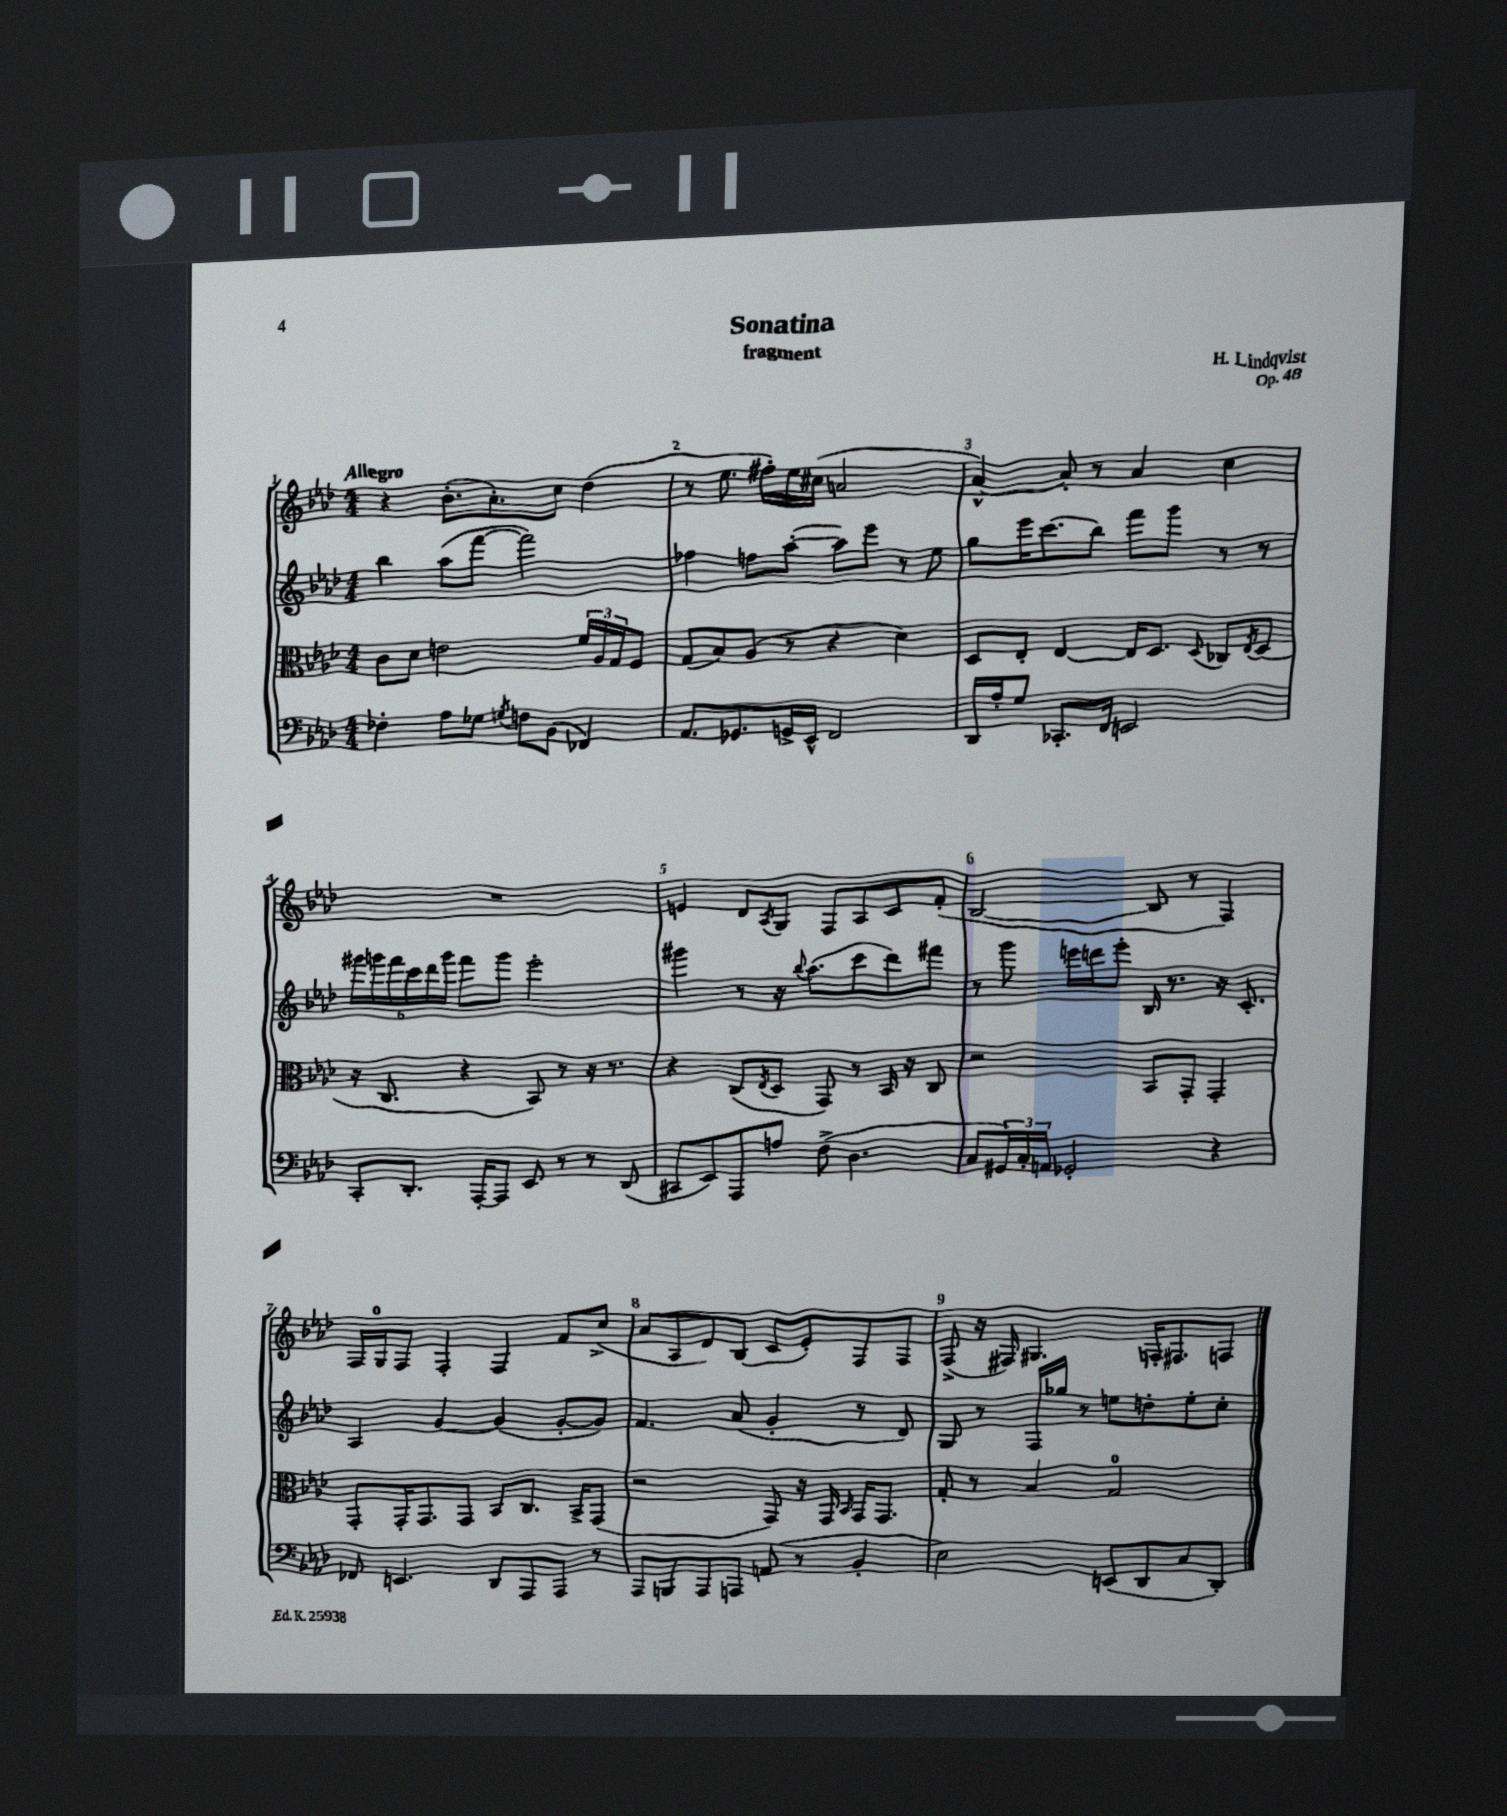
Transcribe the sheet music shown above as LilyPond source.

\header { title = "Sonatina" composer = "H. Lindqvist" subtitle = "fragment" opus = "Op. 48" }
<<
\new StaffGroup <<
\new Staff = "s0" {
    \clef treble \key aes \major \numericTimeSignature \time 4/4 \tempo "Allegro"
    r4 bes'8.-.( aes'8.-.) c''8 des''4( |
    r8 ees''8. fis''16-.) ees''16 cis''16( a'2 |
    aes'4~-^) aes'8-. r8 aes'4 c''4 |
    R1 |
    e'4 des'8 \acciaccatura { aes8 } g8 f8 aes8 c'8 f'8-.( |
    bes2~ bes8 r8 f4) |
    f16 g16-0 f8 f4-. f4 f'8 c''8->( |
    aes'8 aes8 des'8) bes8( c'8 ees'8-.) f8 f8 |
    f8->( r16 fis16) gis4. f16-. fis8. f8 \bar "|." |
}
\new Staff = "s1" {
    \clef treble \key aes \major \numericTimeSignature \time 4/4
    bes''4 aes''8( f'''8~ f'''2) |
    fes''4 f''8 aes''8~-.( aes''8) ees'''8 r8 ees''8 |
    g''8 ees'''16 c'''8.( bes''8) f'''8 g'''8 r8 r8 |
    \tuplet 6/4 { gis'''16 g'''16 f'''16 c'''16 des'''16 g'''16 } f'''8 g'''8 ees'''2-. |
    gis'''4 r8 r16 \appoggiatura { bes''8 } aes''8.( c'''8 des'''8) fis'''8 |
    r8 g'''8 e'''16 d'''16 e'''8-. bes16 r8. r16 c'8.-. |
    aes4 g'4~ g'4( g'8~-. g'8) |
    f'4. aes'8( g'4-. r8 des'8) |
    g8 r8 f16 ges''16 r8 e''8 d''8-. e''8-. c''8-. \bar "|." |
}
\new Staff = "s2" {
    \clef alto \key aes \major \numericTimeSignature \time 4/4
    c'8 des'8 e'2 \tuplet 3/2 { f'16 aes16 g16 } f8 |
    g8( bes8) aes8( r8 r4 des'4) |
    des8 ees8-. ees4~ ees16 des8. \appoggiatura { des8 } ces8 \acciaccatura { ees8 } des8( |
    r16 c8. r4 bes,8) r8 r16 r8. |
    r4 c8( \acciaccatura { ees8 } des8 g,8) r8 bes,16 r16 c8 |
    r2 bes,8 g,8-. g,4-. |
    g,8-. g,16-. g,8. g,8 bes,8 c8. bes,16-> g,8( |
    r2 g,8) r16 g,16 \grace { bes,16 } g,16 g,8. |
    g8-. r8 bes4 g2-0 \bar "|." |
}
\new Staff = "s3" {
    \clef bass \key aes \major \numericTimeSignature \time 4/4
    fes4-. aes8 ges8 \acciaccatura { g8 } f8 bes,8( fes,4) |
    aes,8. ges,8. g,16-> ees,16-^ f,2 |
    des,16 aes16-. g8 ces,8.-. f,16 e,2 |
    c,8-. des,8.-. aes,,16~-. aes,,8 ees,8 r8 r8 des,8( |
    cis,8 ees,8) aes,,8 a8 f8->( des4. |
    c8 \tuplet 3/2 { gis,16) c16-. a,16 } ges,2-. r4 |
    fes,8 e,4. des,8 aes,,8 aes,,8 r8 |
    aes,,8 b,,8 aes,,8 a,,8 a,8( r8 bes,4-. |
    ees2) e,8( des,8 c8 des,8-.) \bar "|." |
}
>>
>>
\layout { \context { \Score \override BarNumber.break-visibility = ##(#f #t #t) barNumberVisibility = #all-bar-numbers-visible } }
